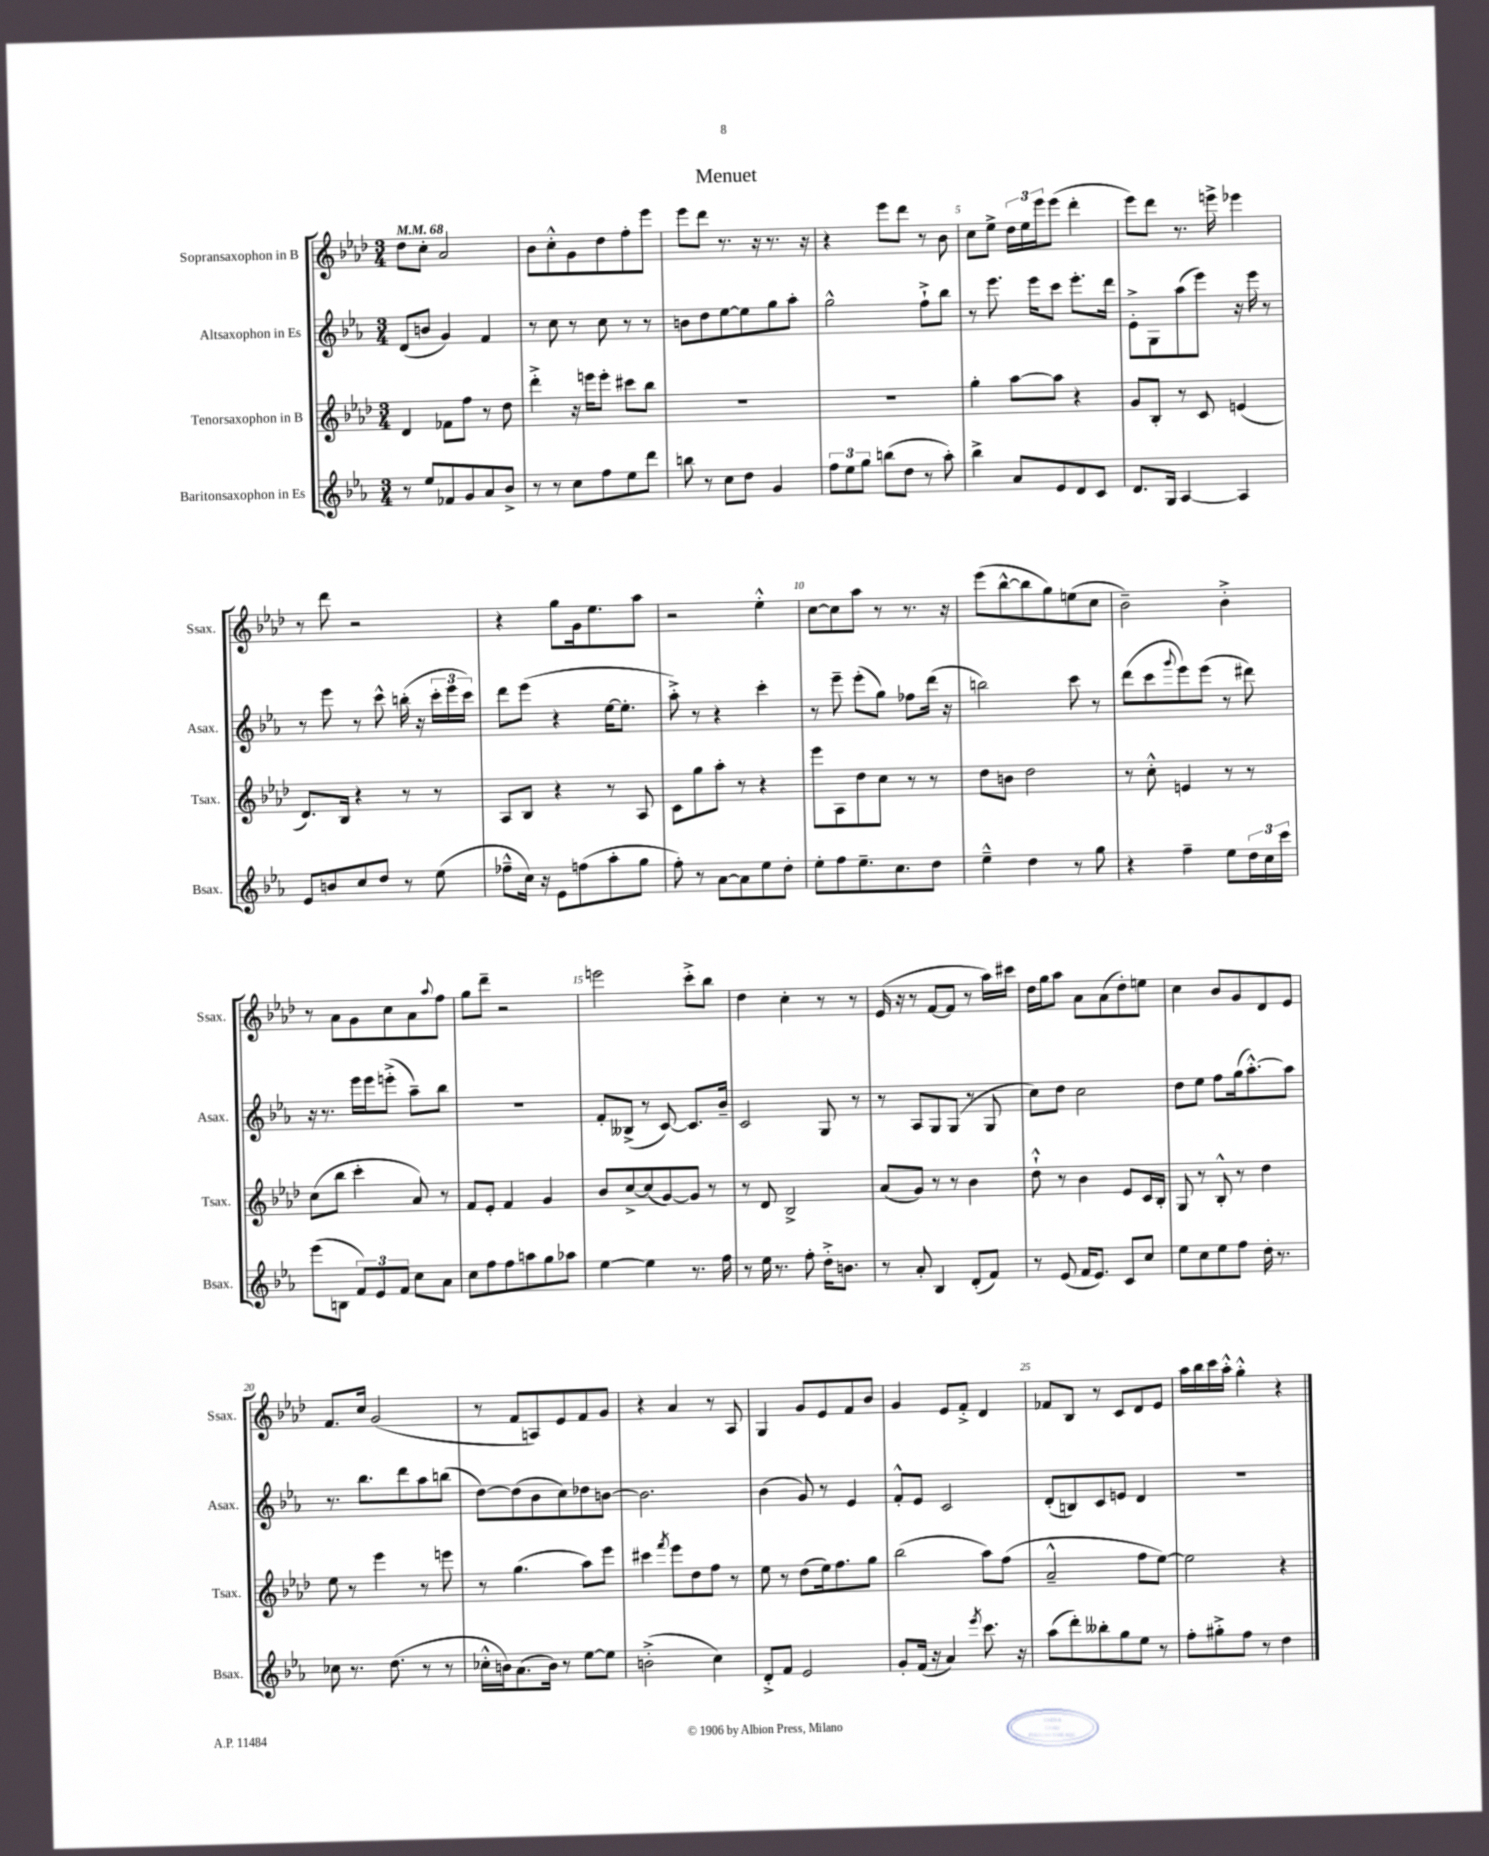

**kern	**kern	**kern	**kern
*part4	*part3	*part2	*part1
*staff4	*staff3	*staff2	*staff1
*I"Baritonsaxophon in Es	*I"Tenorsaxophon in B	*I"Altsaxophon in Es	*I"Sopransaxophon in B
*I'Bsax.	*I'Tsax.	*I'Asax.	*I'Ssax.
*clefG2	*clefG2	*clefG2	*clefG2
*k[b-e-a-]	*k[b-e-a-d-]	*k[b-e-a-]	*k[b-e-a-d-]
*M3/4	*M3/4	*M3/4	*M3/4
*MM68	*MM68	*MM68	*MM68
=1	=1	=1	=1
8r	4d-/	(8d/L	8dd-\L
8ee-/L	.	8bn/J	8cc'\J
8f-X/	8f-X\L	4g/)	2a-/
8g/	8ff\J	.	.
8a-/	8r	4f/	.
8b-^/J	8dd-\	.	.
=2	=2	=2	=2
8r	4ddd-'^\	8r	8b-\L
8r	.	8cc\	8cc'^^\
8cc\L	16r	8r	8g\
.	16eeen\KL	.	.
8ff\	8eee'\J	8cc\	8dd-\
8ee-\	8ccc#X\L	8r	8ff'\
8ddd\J	8bb-\J	8r	8eee-\J
=3	=3	=3	=3
8bbn\	2.r	8bn\L	8eee-\L
8r	.	8dd\	8ddd-\J
8cc\L	.	[8ee-\	8.r
8dd\J	.	8ee-\]	.
.	.	.	16r
4g/	.	8gg\	8.r
.	.	8aa-'\J	.
.	.	.	16r
=4	=4	=4	=4
12ff\L	2.r	2gg^^\	4r
12ee-\	.	.	.
12gg\J	.	.	.
(8bbn\L	.	.	8eee-\L
8dd\J	.	.	8ddd-\J
8r	.	8ff`^\L	8r
8aa-'\)	.	8bb-\J	8b-\
=5	=5	=5	=5
4bb-^\	4gg'\	8r	8cc\L
.	.	8.eee-\	8ee-^\J
8a-/L	[8aa-\L	.	24dd-\LL
.	.	.	24ee-\
.	.	16eee-\KL	.
.	.	.	24eee-\J
8e-/	8aa-\J]	8ccc\J	(8eee-\J
8d/	4r	8.eee-'\L	4ddd-'\
8c/J	.	.	.
.	.	16ddd\Jk	.
=6	=6	=6	=6
8.d/L	8g/L	8e-'^\L	8eee-\L)
.	8B-'/J	8G\	8ddd-\J
16G/Jk	.	.	.
[4A-/	8r	(8aa-\	8.r
.	8c/	8eee-\J)	.
.	.	.	16eeen^\
4A-/]	(4en/	16r	4eee-X\
.	.	16eee-\	.
.	.	8r	.
!!LO:LB:g=z
=7	=7	=7	=7
8e-/L	8.d-/L)	8r	8r
8bn/	.	8eee-\	8ddd-\
.	16B-/Jk	.	.
8cc/	4r	8r	2r
8dd/J	.	8ccc^^\	.
8r	8r	(16bbn'\	.
.	.	16r	.
(8ee-\	8r	24ccc'\LL	.
.	.	24eee-\	.
.	.	24ccc\JJ)	.
=8	=8	=8	=8
8ff-X~^^\L	8A-/L	8ddd\L	4r
16cc\Jk)	8B-/J	(8eee-\J	.
16r	.	.	.
8e-\L	4r	4r	8gg\L
(8ffn\	.	.	16g\k
.	.	.	8.ee-\
8aa-'\	8r	[16ee-\KL	.
.	.	8.ee-'\J]	.
8gg\J	8A-/	.	8aa-\J
=9	=9	=9	=9
8ff'\)	8c\L	8aa-'^\)	2r
8r	8gg\	8r	.
[8a-\L	8aa-'\J	4r	.
8a-\]	8r	.	.
8ee-\	4r	4ccc'\	4ee-'^^\
8dd'\J	.	.	.
=10	=10	=10	=10
8ee-'\L	8eee-\L	8r	[8cc\L
8ff\	8A-\	8eee-~\	8cc\]
8.ee-~\	8dd-\	(8eee-'\L	8aa-\J
.	8cc\J	8gg\J)	8r
8.cc\	.	.	.
.	8r	8ff-X\L	8.r
8dd\J	8r	(16ddd\Jk	.
.	.	16r	16r
=11	=11	=11	=11
4ee-~^^\	8dd-\L	2bbn\)	(8eee-\L
.	8bn\J	.	[8bb-^^\
4dd\	2dd-\	.	8bb-\]
.	.	.	8gg\)
8r	.	8ccc\	(8een\
8gg\	.	8r	8cc\J
=12	=12	=12	=12
4r	8r	(8ddd\L	2b-~\)
.	8cc'^^\	8ccc\	.
.	.	8qqggg/	.
4ff~\	4en/	8eee-\)	.
.	.	(8eee-\J	.
8ee-\L	8r	8r	4b-'^\
24dd\L	8r	8ddd#X\)	.
24cc\	.	.	.
24ccc\JJ	.	.	.
!!LO:LB:g=z
=13	=13	=13	=13
(8eee-\L	(8cc\L	16r	8r
.	.	8.r	.
8Bn\J	8bb-\J	.	8a-\L
12f/L)	4ccc'\	16eee-\LL	8g\
.	.	16eee-\J	.
12e-/	.	.	.
.	.	(8eeen'^\J	8cc\
12f/J	.	.	.
8cc\L	8a-/)	8aa-~\L)	8a-\
.	.	.	8qqaa-/
8a-\J	8r	8bb-\J	8ff\J
=14	=14	=14	=14
8cc\L	8f/L	2.r	8gg\L
8ff\	8e-'/J	.	8ddd-~\J
8ff\	4f/	.	2r
8aan\	.	.	.
8gg\	4g/	.	.
8aa-X\J	.	.	.
=15	=15	=15	=15
[4ee-\	8b-/L	8f'/L	2eeen\
.	[8cc^/	(8B--X^/J	.
4ee-\]	(8cc/]	8r	.
.	[8g/)	[8c/)	.
8.r	8g/J]	8.c/L]	8ccc'^\L
.	8r	.	8bb-\J
16ff\	.	16b-~/Jk	.
=16	=16	=16	=16
8r	8r	2c/	4dd-\
16ee-\	8d-/	.	.
8.r	.	.	.
.	2B-^/	.	4cc'\
8ff'\	.	.	.
16dd'^\KL	.	8G/	8r
8.bn\J	.	.	.
.	.	8r	8r
=17	=17	=17	=17
8r	(8a-/L	8r	(16e-/
.	.	.	16r
8a-'/	8g/J)	8A-/L	8r
4B-/	8r	8G/	[8f/L
.	8r	(8G/J	8f/J]
(8d'/L	4b-\	8r	8r
8f/J)	.	8G/	16aa-\LL)
.	.	.	16ccc#X\JJ
=18	=18	=18	=18
8r	8dd-`^^\	8cc\L)	16dd-\LL
.	.	.	16gg\J
(8e-/	8r	8dd\J	8aa-\J
16f/KL	4b-\	2cc\	8a-\L
8.e-/J)	.	.	.
.	.	.	(8a-\
8c/L	8e-/L	.	8dd-'\)
8cc/J	16c/L	.	8een\J
.	16B-'/JJ	.	.
=19	=19	=19	=19
8ee-\L	8G/	8dd\L	4cc\
8cc\	8r	8ee-\J	.
8ee-\	8B-'^^/	8ff\L	8b-/L
8ff\J	8r	(16gg\k	8g/
.	.	[8.aa-'^^\)	.
16dd'\	4dd-\	.	8d-/
8.r	.	.	.
.	.	8aa-\J]	8e-/J
!!LO:LB:g=z
=20	=20	=20	=20
8cc-X\	8ee-\	8.r	8.f/L
8.r	8r	.	.
.	.	8.bb-\L	16cc/Jk
.	4eee-\	.	(2g/
(8.dd\	.	.	.
.	.	8ddd\	.
8r	8r	8aa-\	.
8r	8eeen\	(8bbn\J	.
=21	=21	=21	=21
16cc-X'^^\LL	8r	[8dd\L)	8r
16bn\J)	.	.	.
(8.a-\	(4.gg\	(8dd\]	8f/L
.	.	8b-\	8An/)
16b\Jk)	.	.	.
8r	.	8cc\)	8e-/
[8ee-\L	8aa-\L)	8dd-X\	8f/
8ee-\J]	8eee-\J	[8bn\J	8g/J
=22	=22	=22	=22
(2bn'^\	4ccc#X\	2.b\]	4r
.	8qfff/	.	.
.	8eee-\L	.	4a-/
.	8dd-\	.	.
4cc\)	8ff\J	.	8r
.	8r	.	8A-/
=23	=23	=23	=23
8d'^/L	8ee-\	(4b-\	4G/
8f/J	8r	.	.
2e-/	(8dd-\L	8g/)	8g/L
.	16ee-\k)	8r	8e-/
.	8.ff\	.	.
.	.	4e-/	8f/
.	8gg\J	.	8b-/J
=24	=24	=24	=24
8g'/L	(2bb-\	8f'^^/L	4g/
(16f/Jk	.	8e-/J	.
16r	.	.	.
4a-/)	.	2c/	8e-/L
.	.	.	8f'^/J
8qeee-/	.	.	.
8.ccc\	8aa-\L)	.	4d-/
.	(8ff\J	.	.
16r	.	.	.
=25	=25	=25	=25
(8aa-\L	2a-~^^/	(8d'/L	8f-X/L
8ddd'\)	.	8Bn/)	8B-/J
8bb--X'\	.	8c/	8r
8gg\	.	8en/J	8c/L
8ee-\J	8ff\L	4d/	8d-/
8r	[8ee-\J)	.	8e-/J
=26	=26	=26	=26
8ff'\L	2ee-\]	2.r	16aa-\LL
.	.	.	16bb-\
8gg#X'^\	.	.	16ccc\
.	.	.	16aa-'^^\JJ
8ff\J	.	.	4gg'^^\
8r	.	.	.
4dd\	4r	.	4r
==	==	==	==
*-	*-	*-	*-
